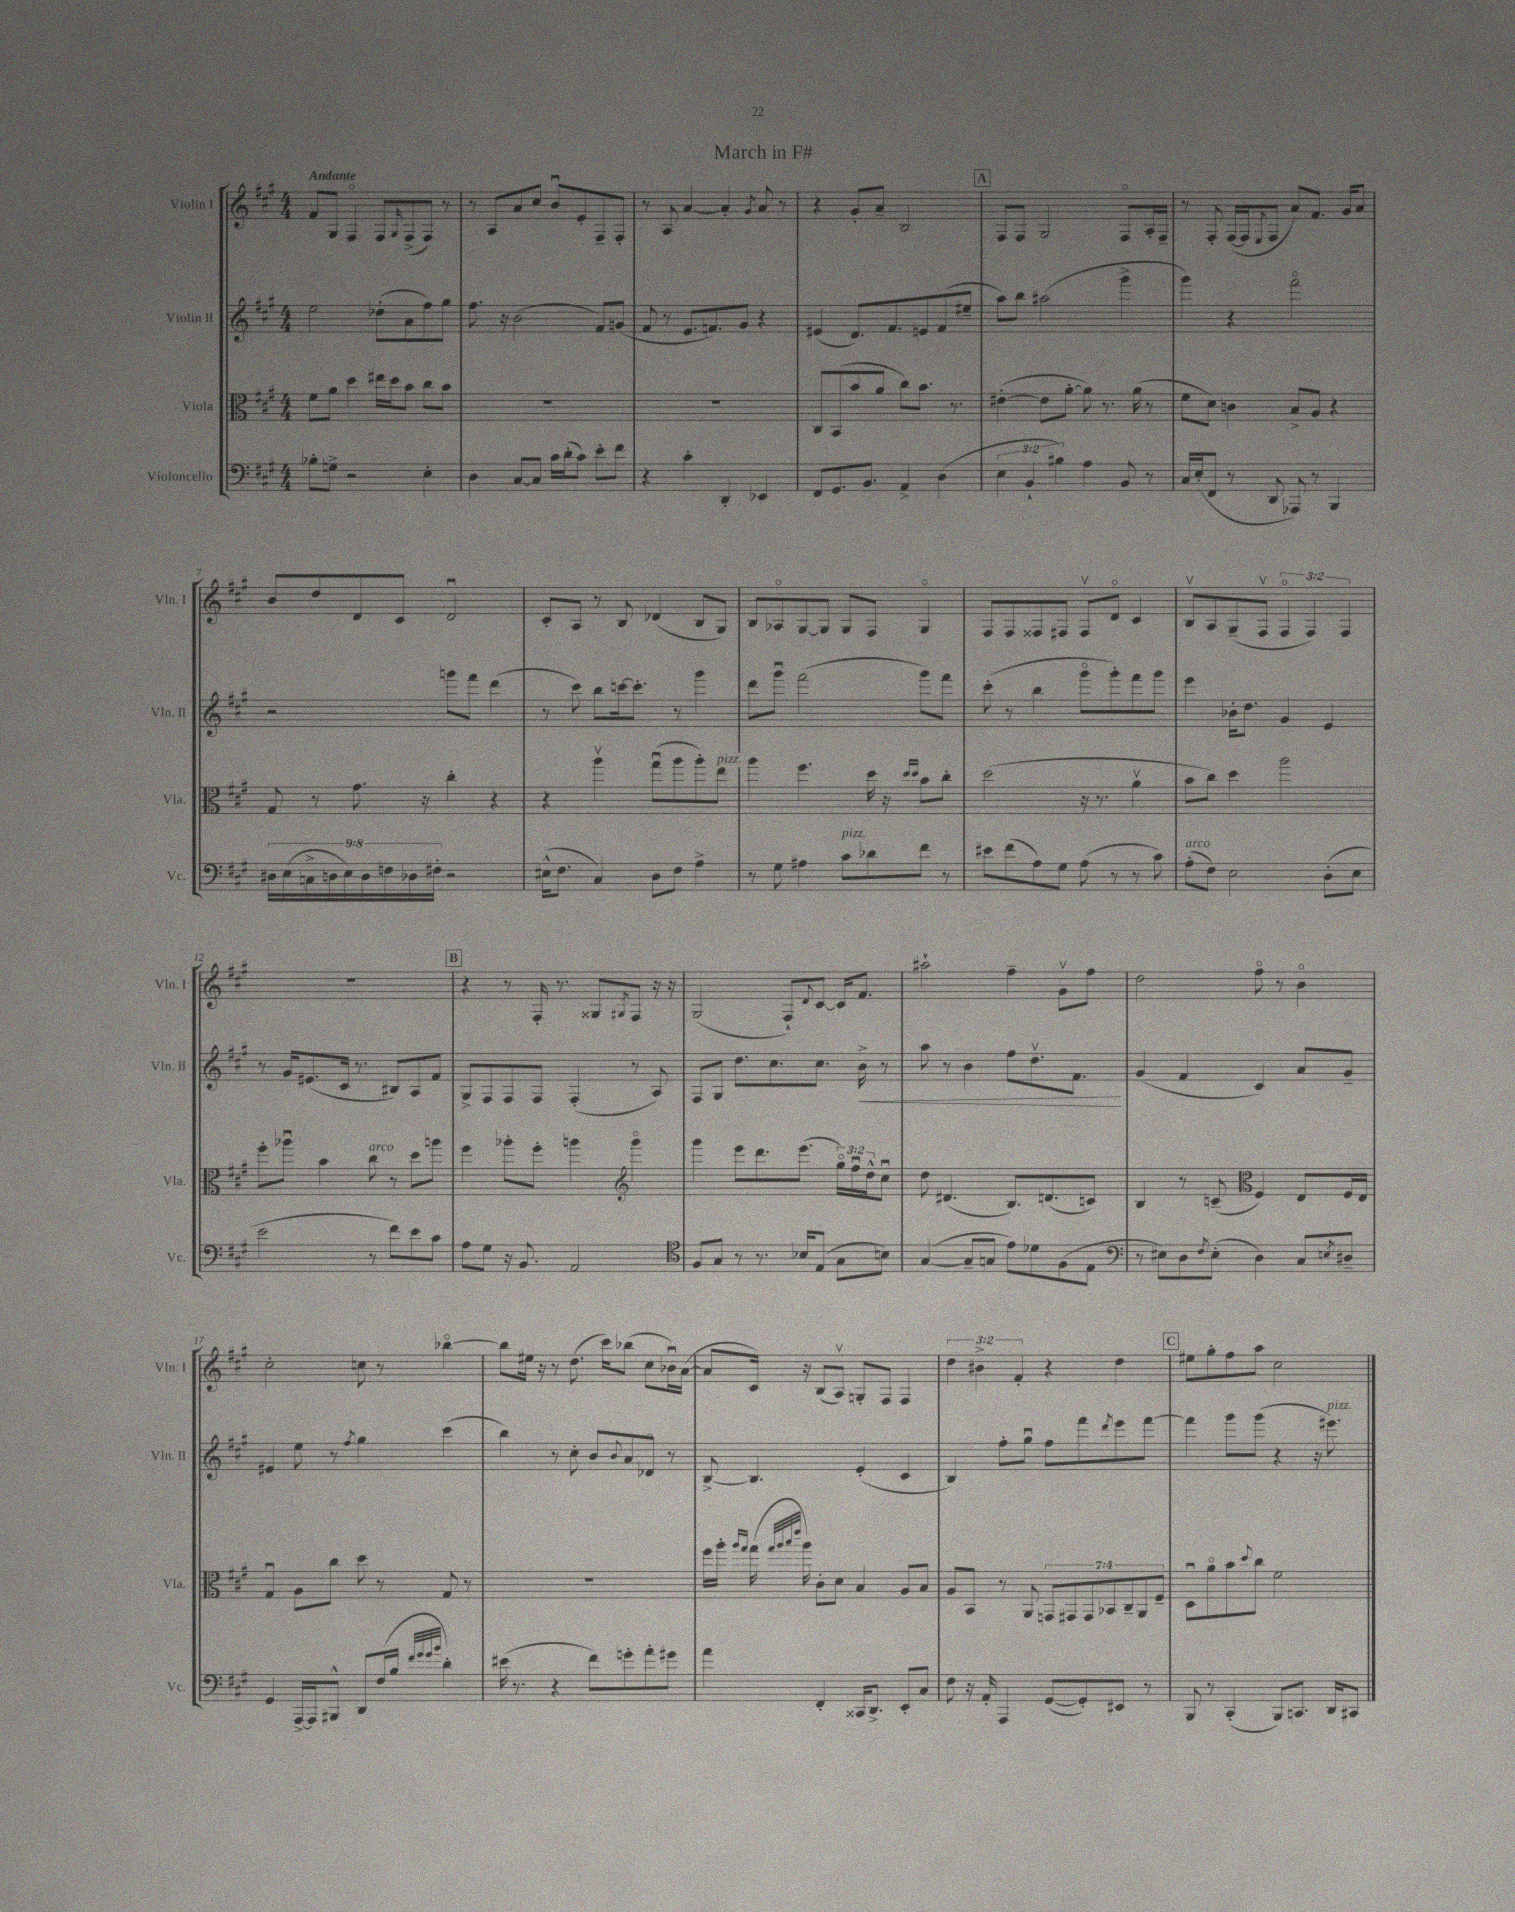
\header { title = "March in F#" }
<<
\new StaffGroup <<
\new Staff = "s0" \with { instrumentName = "Violin I" shortInstrumentName = "Vln. I" } {
    \clef treble \key a \major \numericTimeSignature \time 4/4 \override Staff.TupletNumber.text = #tuplet-number::calc-fraction-text \tempo "Andante"
    fis'8 gis8 fis4\flageolet fis8 \grace { gis16 } fis8->( fis8) r8 |
    r8 a8 a'8 cis''8 b'8\downbow e'8-. fis8-- fis8-. |
    r8 a8 a'4~ a'4-. \acciaccatura { gis'8 } a'8 r8 |
    r4 gis'8-. a'8-- b2 |
    \mark \markup { \box "A" } fis8 fis8 gis2 fis8\flageolet a16-. fis16-- |
    r8 fis8-. fis16~( fis16 \acciaccatura { e8 } fis8 a'8) fis'8. gis'16 a'8 |
    b'8 d''8 d'8 cis'8 d'2\downbow |
    cis'8-. a8 r8 b8 des'4( b8 gis8) |
    b8 aes8\flageolet gis8~ gis8 gis8 fis8 gis4\flageolet |
    fis8 fis8 fisis8 fis8 fis8\upbow d'8\flageolet cis'4 |
    b8\upbow a8 gis8--( fis8\upbow \tuplet 3/2 { fis4\flageolet fis4) fis4 } |
    R1 |
    \mark \markup { \box "B" } r4 r8 fis16-. r8. gisis8 \acciaccatura { gis8 } fis8 r16 r16 |
    gis2( fis8-!) \appoggiatura { d'8 } cis'8~ cis'16 fis'8. |
    ais''2-! fis''4-- gis'8\upbow fis''8 |
    d''2 fis''8\flageolet r8 b'4\flageolet |
    cis''2-. c''8 r8 bes''4~\flageolet |
    bes''8 eis''16 r16 r8 d''8.( cis'''16) bes''8( cis''8 bes'16\downbow) a'16~( |
    a'8 cis'16) r16 b8( a8\upbow) g8-. fis8 fis4 |
    \tuplet 3/2 { d''4 bis'4-> fis'4-. } r4 d''4 |
    \mark \markup { \box "C" } eis''8 gis''8-. fis''8 a''8 cis''2 \bar "|." |
}
\new Staff = "s1" \with { instrumentName = "Violin II" shortInstrumentName = "Vln. II" } {
    \clef treble \key a \major \numericTimeSignature \time 4/4
    e''2 des''8-.( a'8 fis''8) gis''8 |
    fis''8. r16 b'2( fis'8) g'8( |
    fis'8 r8 e'8. f'8.) gis'8 r4 |
    eis'4( d'8.) fis'8. e'8 fis'8( eis''8-- |
    \mark \markup { \box "A" } a''8) b''8 ais''2( gis'''4-> |
    gis'''4) r4 fis'''2\flageolet |
    r2 g'''8 fis'''8 d'''4( |
    r8 cis'''8) b''8 c'''16~ c'''8.-. r8 gis'''4 |
    d'''8 gis'''8\downbow fis'''2( gis'''8) fis'''8 |
    cis'''8-.( r8 b''4 gis'''8\flageolet gis'''8-.) fis'''8 gis'''8 |
    e'''4 bes'16-. d''8. gis'4 e'4 |
    r8 gis'16 eis'8.( cis'16 r8. bis8) a8 fis'8 |
    \mark \markup { \box "B" } gis8-> fis8 fis8 fis8 fis4-.( r8 a8) |
    fis8 gis8 d''8. cis''8. cis''8. b'16->\< r8 |
    a''8 r8 b'4 fis''8 d''8.\upbow fis'8.\! |
    gis'4( fis'4 cis'4) a'8 gis'8-- |
    eis'4 e''8 r8 \acciaccatura { fis''8 } gis''4 cis'''4( |
    b''4) r8 cis''8-. b'8 \appoggiatura { b'8 } a'8 des'8\flageolet r8 |
    b8~-> b4. e'4-.( cis'4 |
    b4) fis''8-. gis''8\downbow fis''8 fis'''8 \acciaccatura { d'''8 } e'''8 fis'''8~ |
    \mark \markup { \box "C" } fis'''4 gis'''8 gis'''8( r4 r16 eis'''8.^\markup { \italic "pizz." }) \bar "|." |
}
\new Staff = "s2" \with { instrumentName = "Viola" shortInstrumentName = "Vla." } {
    \clef alto \key a \major \numericTimeSignature \time 4/4 \override Staff.TupletNumber.text = #tuplet-number::calc-fraction-text
    fis'8 a'8 d''4 eis''16 d''16 b'8 cis''8 b'8 |
    R1 |
    R1 |
    cis8 b,8( b'8 a'8 cis''8) b'8. r8. |
    \mark \markup { \box "A" } eis'4~-.( eis'8 a'8~-. a'8) r8. a'16( r8 |
    fis'8 d'8) c'4 b8-> a8 r4 |
    gis8 r8 gis'8. r16 cis''4-. r4 |
    r4 a''4\upbow gis''8\downbow( a''8 a''8-.) e''8^\markup { \italic "pizz." } |
    a''4 fis''4. d''16 r16 \grace { d''16 d''16 } b'8 cis''8-. |
    d''2( r16 r8. a'4\upbow |
    b'8 cis''8) d''4 a''2 |
    fis''8-. aes''8\downbow b'4 cis''8^\markup { \italic "arco" } r8 d''8 a''8 |
    \mark \markup { \box "B" } fis''4 aes''8-. fis''8-. a''4 \clef treble gis'''4\flageolet |
    gis'''4 e'''8 d'''8. e'''8.( \tuplet 3/2 { gis''16\flageolet) fis''16\downbow d''16-^ } cis''8\downbow |
    d''8 dis'4.( b8.) d'8.( c'8) |
    b4 r8 c'8--( \clef alto fis4) e8 fis16 e16 |
    gis4\downbow a8 cis''8 d''8 r8 gis8 r8 |
    R1 |
    fis''16 a''16-. \grace { a''16 gis''16 } gis''16( \grace { gis''32 a''32 b''32 e'''32 } a''16) cis'8-. d'8 b4 a8 b8 |
    a8 b,8 r8 a,8 \tuplet 7/4 { g,8 gis,8 gis,8 bes,8 cis8-- a,8 fis8-- } |
    \mark \markup { \box "C" } d8\downbow a'8\flageolet b'8 \appoggiatura { d''8 } cis''8 fis'2 \bar "|." |
}
\new Staff = "s3" \with { instrumentName = "Violoncello" shortInstrumentName = "Vc." } {
    \clef bass \key a \major \numericTimeSignature \time 4/4 \override Staff.TupletNumber.text = #tuplet-number::calc-fraction-text
    bes8-. g8-> r2 e4-. |
    d4 cis8~ cis8 cis'16 d'16-.( cis'8) e'8-. fis'8 |
    r4 cis'4-. d,4-. ees,4 |
    fis,8 gis,8. b,8. a,4-> d4( |
    \mark \markup { \box "A" } \tuplet 3/2 { e4 b,4-! bis4) } a4 b,8 r8 |
    cis16 e16-.( fis,8 r8 d,8 aes,,8) r8 b,,4 |
    \tuplet 9/8 { dis16 e16( c16-> d16 e16) d16 f16 des16 fis16-. } r2 |
    eis16-^( fis8. cis4) d8 fis8 a4-> |
    r8 gis8 ais4 cis'8^\markup { \italic "pizz." } des'8 fis'8 r8 |
    eis'8 fis'8( a8) gis8 a8( r8 r8 cis'8) |
    a8-.^\markup { \italic "arco" }( fis8) e2 d8-.( e8 |
    e'2 r8 fis'8) e'8 cis'8 |
    \mark \markup { \box "B" } a8 gis8 r16 b,8. a,2 |
    \clef tenor fis8 gis8 r8 r8. bes16 e8( gis8 b8) |
    gis4~( gis8-- g8 e'8) des'8 fis8( e8 |
    \clef bass r8 eis8) d8 \acciaccatura { fis8 } eis8-.( d4) cis8 \acciaccatura { e8 } dis8-- |
    gis,4 a,,16~-> a,,16 bis,,8-^ d,8 fis16( b16 \grace { fis'32 gis'32 gis'32 b'32 } d'4-.) |
    eis'16( r8. r4 fis'8) g'8-. a'8-. gis'8 |
    a'4 fis,4-. cisis,16 d,8.-> e,8-. cis8 |
    fis8 r16 a,16-. a,,4 gis,8~( gis,8-.) eis,8 r8 |
    \mark \markup { \box "C" } b,,8 r8 cis,4-.( b,,8) c,8. d,16 cis,8 \bar "|." |
}
>>
>>
